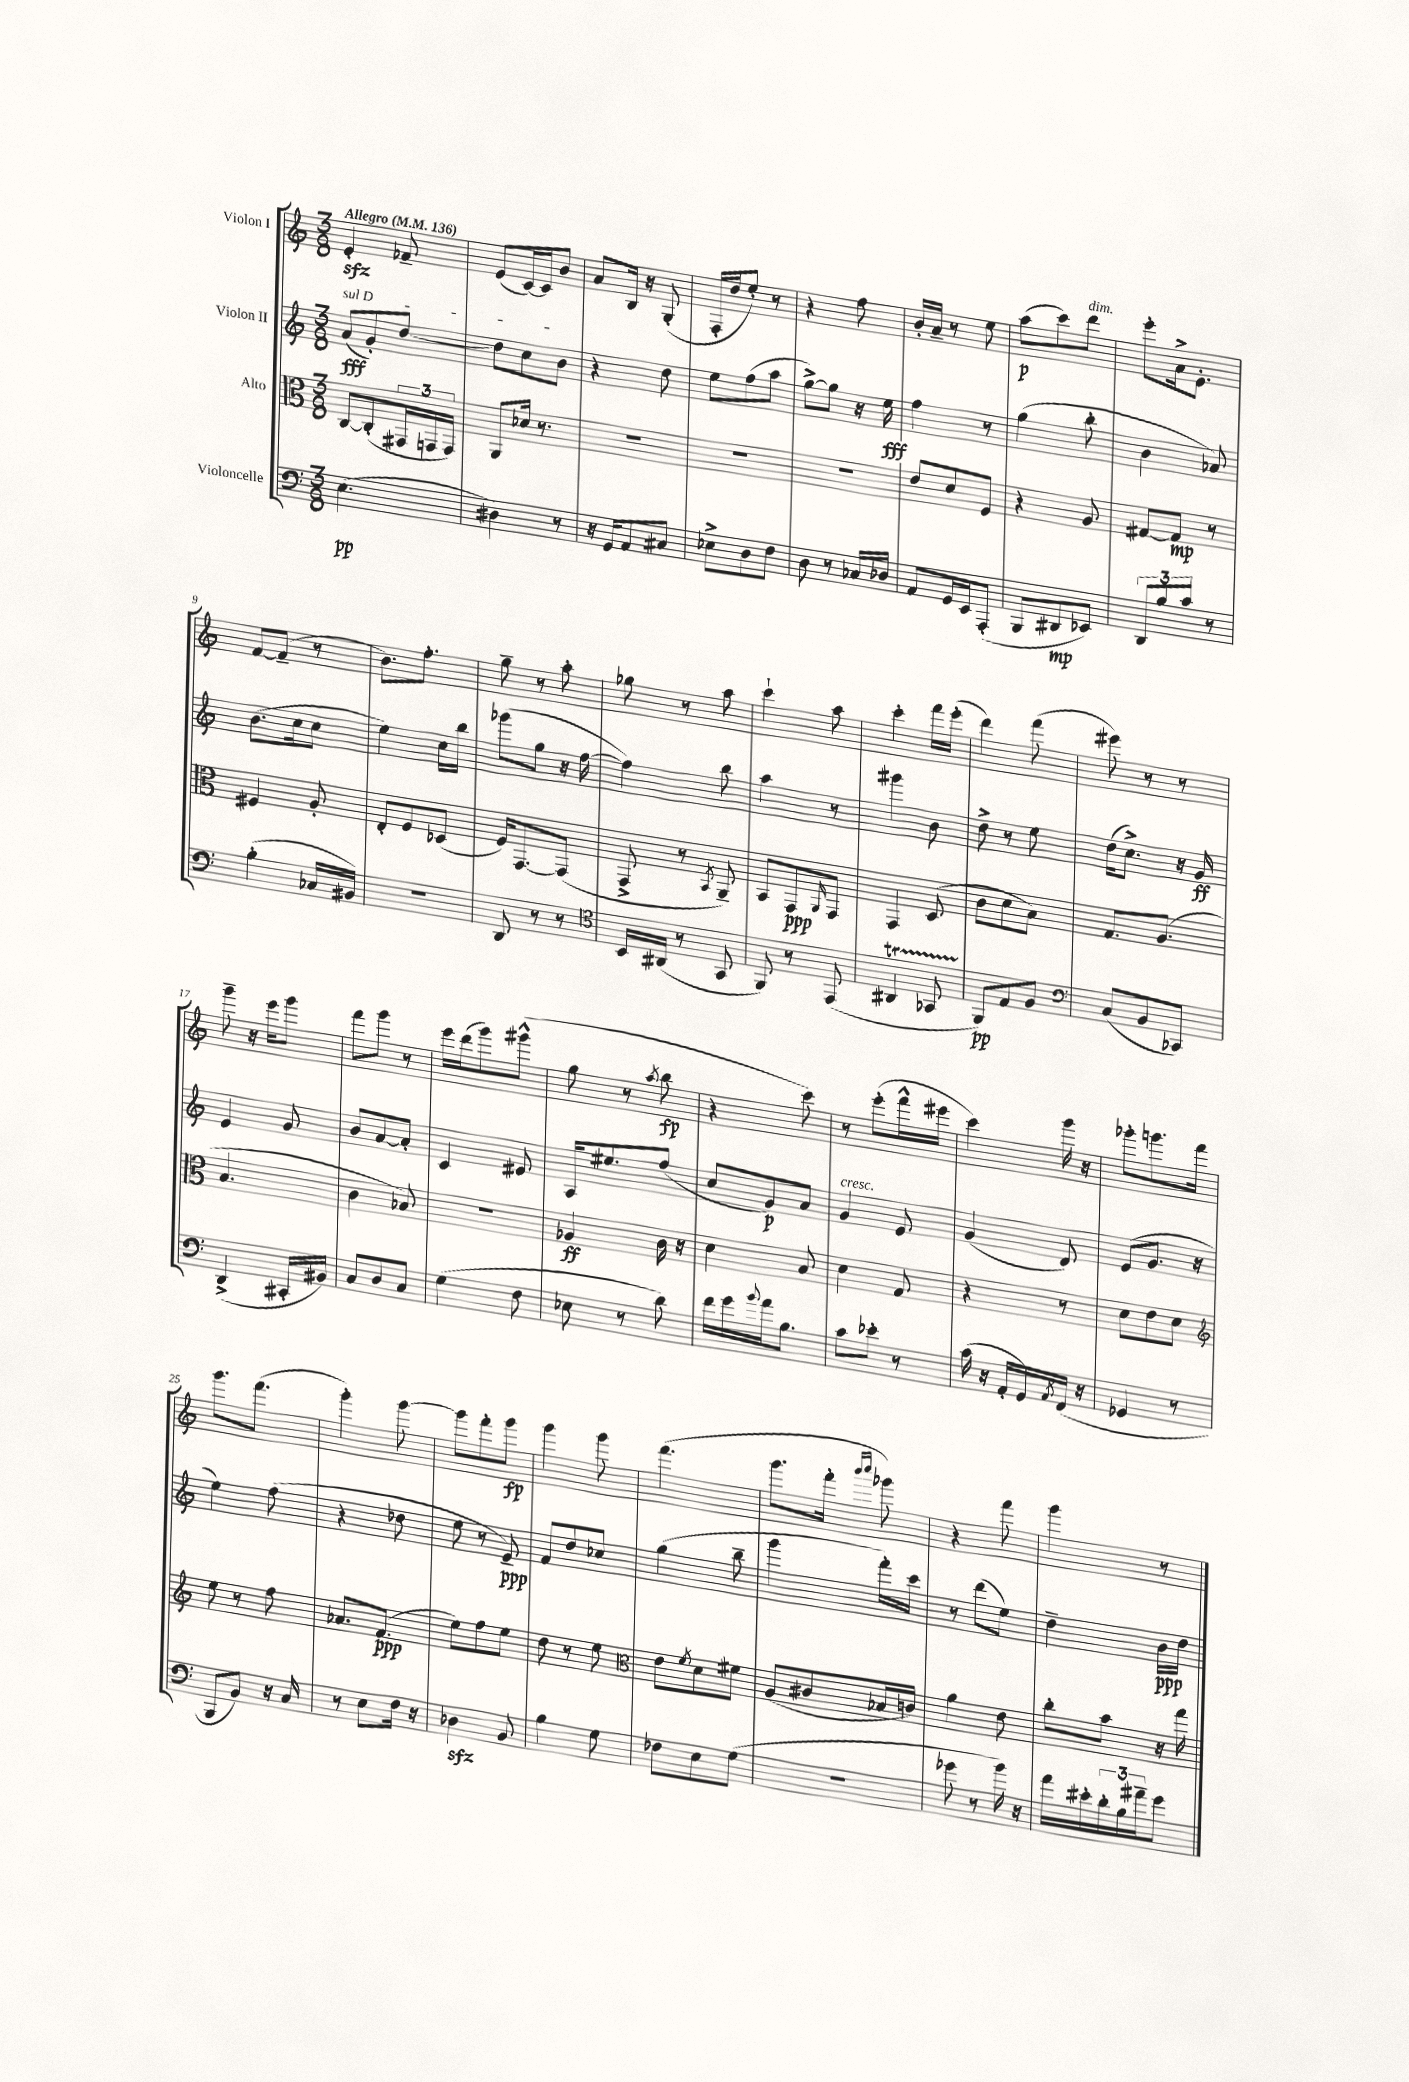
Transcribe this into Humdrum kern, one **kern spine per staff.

**kern	**kern	**kern	**kern
*staff4	*staff3	*staff2	*staff1
*clefF4	*clefC3	*clefG2	*clefG2
*k[]	*k[]	*k[]	*k[]
*M3/8	*M3/8	*M3/8	*M3/8
*MM136	*MM136	*MM136	*MM136
(4.E	[8C	(8a	4e'
.	(8C']	8g')	.
.	24GG#	[8dd	8f-~
.	24GG	.	.
.	24GG)	.	.
=	=	=	=
4D#)	8AA	8dd]	(8e
.	16d-	8cc	[16c)
.	8.r	.	16c]
8r	.	8b	8b
=	=	=	=
16r	4.r	4r	8a
16GG	.	.	.
8AA	.	.	16B
.	.	.	16r
8C#	.	8dd	(8G'
=	=	=	=
8E-^	4.r	8ee	16F'
.	.	.	16dd
8D	.	(8ff	8ee')
8F	.	8aa	8r
=	=	=	=
8D	4.r	[8gg^)	4r
8r	.	8gg]	.
16C-	.	16r	8ff
16D-	.	16ee	.
=	=	=	=
8AA	8e	4ff	16b'
.	.	.	16a~
16GG	8d	.	8r
16EE	.	.	.
(8AAA'	8F	8r	8ee
=	=	=	=
8BBB	4r	(4gg	(8aa
8DD#	.	.	8ccc)
8EE-)	8A	8bb'	8ddd
=	=	=	=
12DD	[8G#	4b	8eee'
12B	.	.	.
.	8G#]	.	16a^
12c	.	.	.
.	.	.	8.e'
8r	8r	8a-)	.
=	=	=	=
(4B'	4F#	(8.b	[8f
.	.	.	(8f~]
.	.	16cc	.
16C-	8A'	8cc	8r
16BB#)	.	.	.
=	=	=	=
4.r	8E'	4ee)	8.b)
.	8F	.	.
.	.	.	8.ff'
.	(8D-	16cc	.
.	.	16bb	.
=	=	=	=
8DD	16F)	(8ggg-	8gg~
.	[8.GG	.	.
8r	.	8gg	8r
8r	(8GG]	16r	8aa'
.	.	[16ff	.
=	=	=	=
*clefC4	*	*	*
16BB	8GG^	4ff])	8gg-
(16AA#	.	.	.
8r	8r	.	8r
.	8qBB	.	.
8GG	8AA~)	8bb	8aa
=	=	=	=
8FF)	8BB	4aa	4ccc`
8r	8GG	.	.
.	16qqAA	.	.
(8EE	8GG	8r	8aa
=	=	=	=
4AA#	4GG	4ggg#	4ccc'
8GG-	(8D	8b	16fff
.	.	.	(16eee'
=	=	=	=
8FF)	8c	8dd^	4ddd)
8E	8d	8r	.
8F	8B)	8ee	(8fff
=	=	=	=
*clefF4	*	*	*
(8C	8.G	(16dd	8eee#)
.	.	8.cc^)	.
8BB	.	.	8r
.	(8.A	.	.
8CC-)	.	16r	8r
.	.	16g	.
=	=	=	=
(4DD^	4.B	4e	8ggg~
.	.	.	16r
.	.	.	16eee
16CC#'	.	8g	8ggg
16BB#)	.	.	.
=	=	=	=
8C	4c	8b	8fff
8D	.	[8a	8ggg
8C	8B-)	8a']	8r
=	=	=	=
(4G	4.r	4c	16eee
.	.	.	(16ddd
.	.	.	8ggg)
8F	.	8e#	(8ggg#^^
=	=	=	=
8E-	4A-	16A	8gg
.	.	8.ee#	.
8r	.	.	8r
.	.	.	8qaa
8d)	16c	(8ff	8bb
.	16r	.	.
=	=	=	=
16f	4d	8cc	4r
16g	.	.	.
8qqb	.	.	.
16a	.	8g)	.
8.B	.	.	.
.	8B	8a	8ccc)
=	=	=	=
8c	4d	4g	8r
8e-'	.	.	(8eee'
8r	8G	8e	16fff^^
.	.	.	16eee#
=	=	=	=
(16c	4r	(4g	4ccc)
16r	.	.	.
16AA'	.	.	.
16GG)	.	.	.
8qAA	.	.	.
(16FF	8r	8d)	16ggg
16r	.	.	16r
=	=	=	=
4GG-	8d	(8e	8ggg-'
.	8e	8.g	8.ggg
8r	8d	.	.
.	.	16r	16fff
=	=	=	=
*	*clefG2	*	*
8BBB	8ee	4ee)	8.ggg
8BB)	8r	.	.
.	.	.	(8.fff
16r	8ff	(8ff	.
16C	.	.	.
=	=	=	=
8r	8.a-	4r	4ggg')
8E	.	.	.
.	(8.f	.	.
16F	.	8dd-	[8ggg
16r	.	.	.
=	=	=	=
4D-	8ee)	8ee	8ggg]
.	8ff	8r	8fff'
8BB	8ee	8e~)	8ggg
=	=	=	=
4B	8dd	8f	4ggg
.	8r	8dd	.
8G	8ee	8cc-	8ggg
=	=	=	=
*	*clefC3	*	*
8F-	8e	(4gg	(4.fff
.	8qf	.	.
8E	8d	.	.
(8G	8f#	8bb~	.
=	=	=	=
4.r	(8A	4ggg	8.ggg
.	8c#	.	.
.	.	.	16fff'
.	.	.	16qqbbb
.	.	.	16qqcccc
.	16B-	16fff')	8ggg-)
.	16c)	16ccc	.
=	=	=	=
8g-	4a	8r	4r
8r	.	(8ddd	.
16b)	8e	8ee)	8fff
16r	.	.	.
=	=	=	=
16a	8cc'	4dd~	4ggg
16e#'	.	.	.
24d'	8b	.	.
24B	.	.	.
24a#~	.	.	.
8g	16r	16b	8r
.	16gg	16dd	.
==	==	==	==
*-	*-	*-	*-
